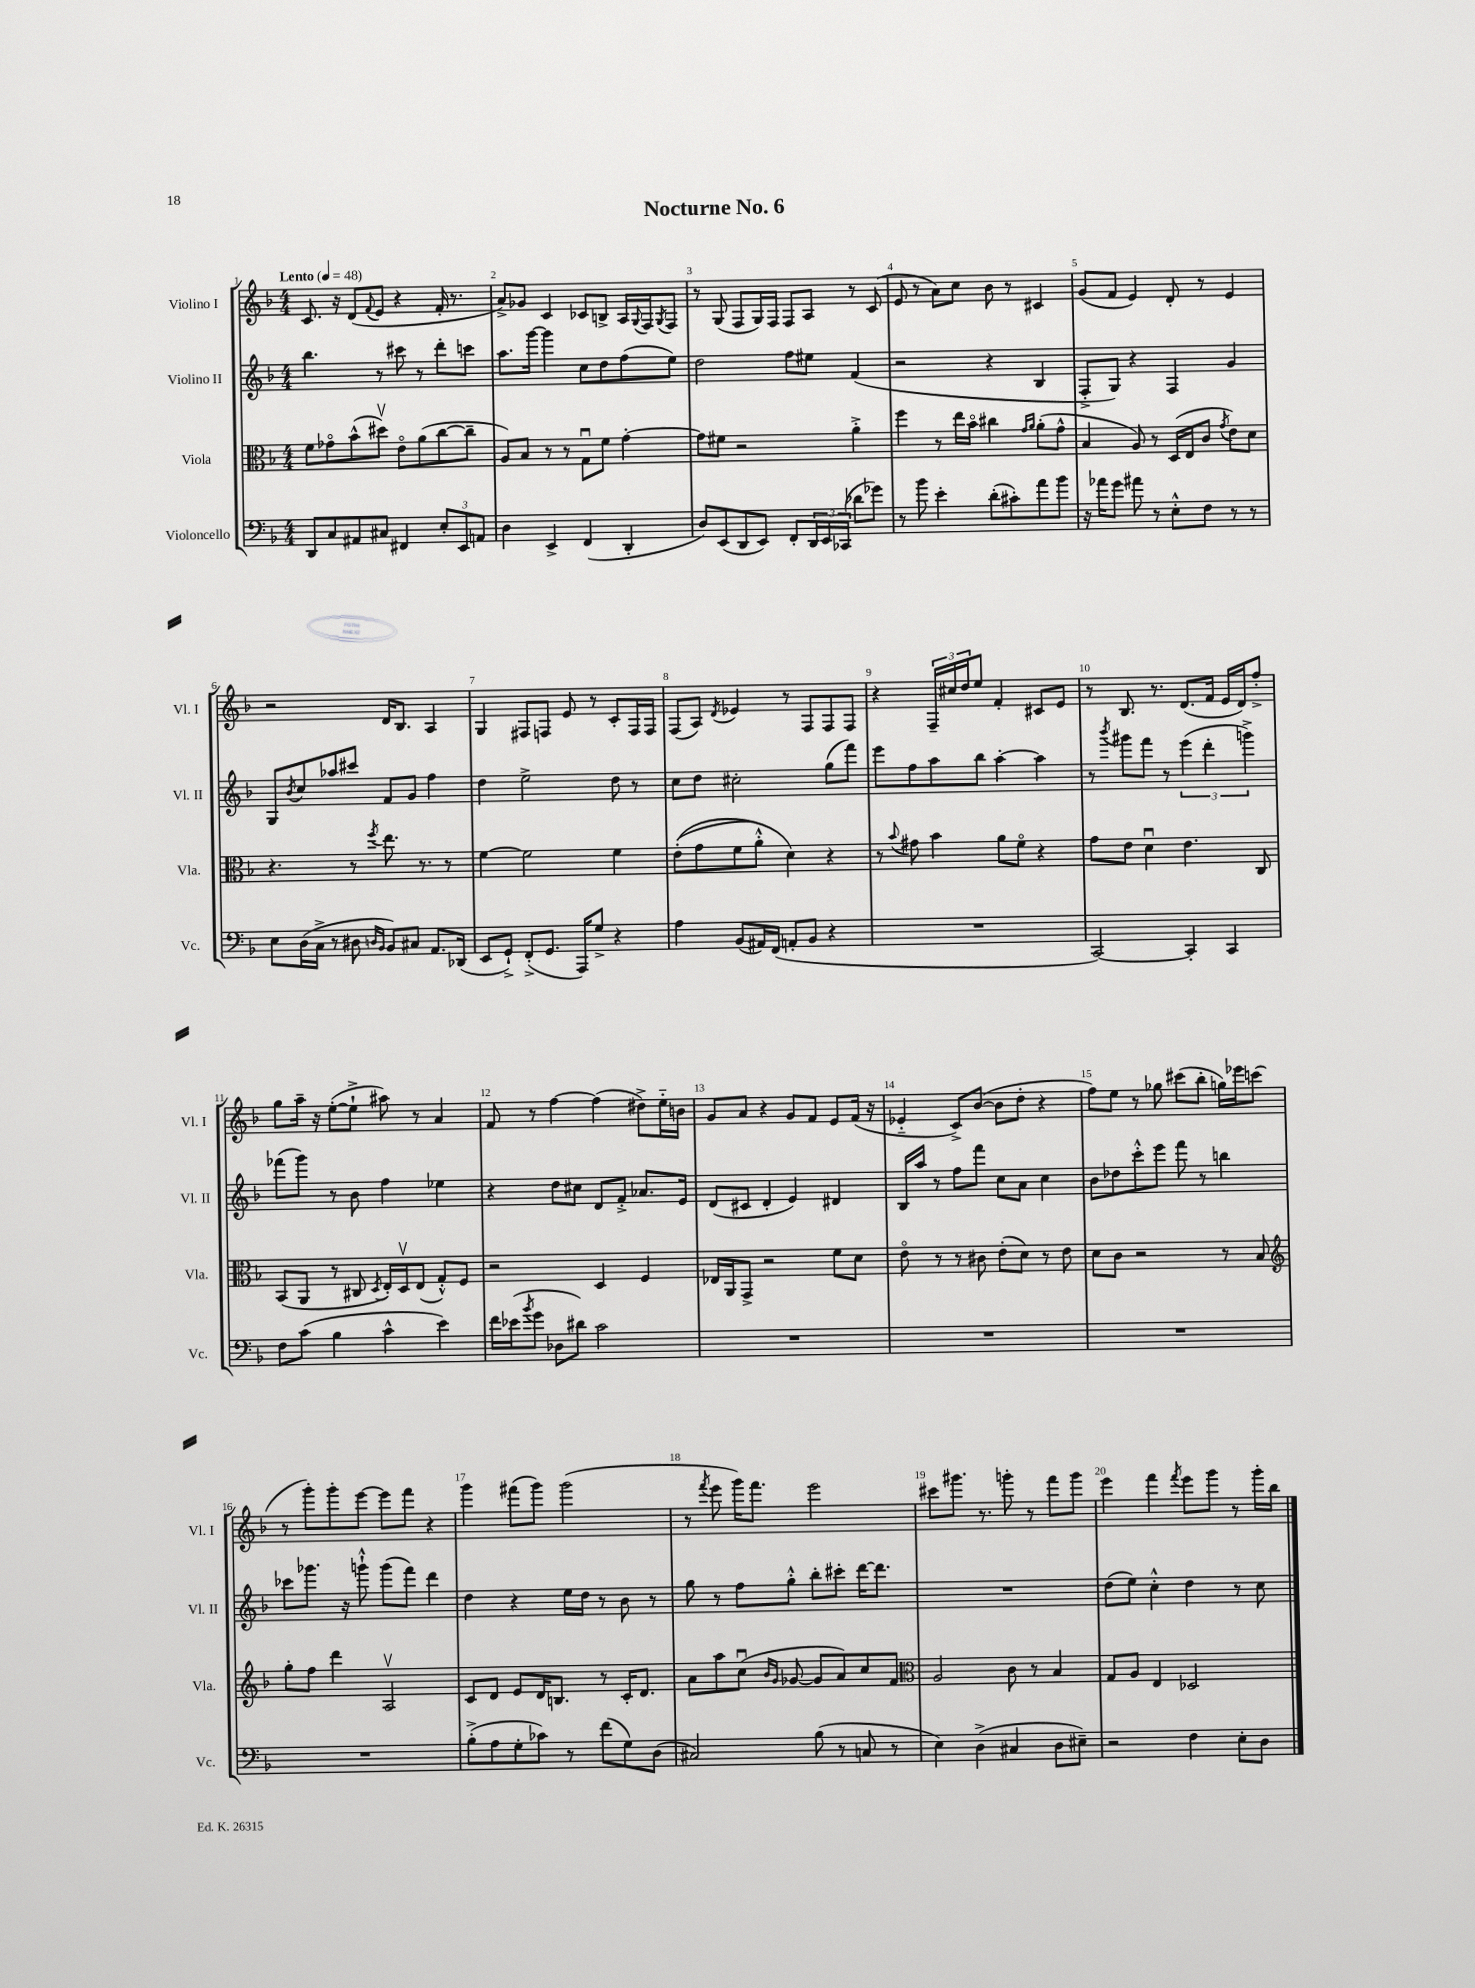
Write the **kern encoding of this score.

**kern	**kern	**kern	**kern
*part4	*part3	*part2	*part1
*staff4	*staff3	*staff2	*staff1
*I"Violoncello	*I"Viola	*I"Violino II	*I"Violino I
*I'Vc.	*I'Vla.	*I'Vl. II	*I'Vl. I
*clefF4	*clefC3	*clefG2	*clefG2
*k[b-]	*k[b-]	*k[b-]	*k[b-]
*M4/4	*M4/4	*M4/4	*M4/4
*MM48	*MM48	*MM48	*MM48
=1	=1	=1	=1
!	!	!	!LO:TX:a:B:t=Lento
8DD/L	8f\L	4.bb-\	8.c/
8C/	8g-X\	.	.
.	.	.	16r
8AA#X/	(8b-^^\	.	(8d/L
.	.	.	8qqf/
8C#X/J	8dd#Xv\J)	8r	8e/J
4FF#X/	8e\L	8ccc#X\	4r
.	(8a\	8r	.
12E'/L	[8cc\	8ddd'\L	16f'/
.	.	.	8.r
12EE/	.	.	.
.	8cc~\J]	8cccn\J	.
12AAn/J	.	.	.
=2	=2	=2	=2
4D\	8A/L)	8.aa\L	8a^/L)
.	8B-/J	.	8g-X/J
.	.	[16ggg\Jk	.
4EE^/	8r	4ggg\]	4c/
.	8r	.	.
(4FF/	8Gu\L	8cc\L	8c-X/L
.	8f\J	8dd\	8Bn^/J
4DD'/	[4g'\	(8ff\	16A/LL
.	.	.	8qqG/
.	.	.	16F/J
.	.	.	8qG/
.	.	8ee\J)	8F/J
=3	=3	=3	=3
8D/L)	8g\L]	2dd\	8r
(8EE/	8f#X\J	.	(8G/
8DD/	2r	.	8F/L
8EE/J)	.	.	16G/L)
.	.	.	16F/JJ
8FF'/L	.	8ff\L	8F/L
24DD/L	.	8ee#X\J	8A/J
24EE/	.	.	.
(24CC-X/JJ	.	.	.
8d-X\L	4a'^\	(4f/	8r
8g-X\J)	.	.	(8c/
=4	=4	=4	=4
8r	4ff\	2r	8e/
8b-\	.	.	8r
4e'\	8r	.	8a\L)
.	16ee\LL	.	8cc\J
.	16b-\JJ	.	.
(8d'\L	4cc#X\	4r	8b-\
8c#X'\)	.	.	8r
.	16qqg/LL	.	.
.	16qqa/JJ	.	.
8a\	(8a'\L	4B-/	4c#X/
8b-\J	8g^^\J	.	.
=5	=5	=5	=5
16r	4B-/	8F'^/L	(8g/L
16a-X\KL	.	.	.
8g\J	.	8G/J)	8f/J
8a#X\	8A/)	4r	4e/)
8r	8r	.	.
8E'^^\L	(16D/LL	4F/	8d'/
.	16E/J	.	.
8F\J	8c/J	.	8r
.	8qg/	.	.
8r	8e\L)	4g/	4e/
8r	8d\J	.	.
!!LO:LB:g=z
=6	=6	=6	=6
8E\L	4.r	8G/L	2r
.	.	8qb-/	.
(16D\L	.	8cc/	.
16C^\JJ	.	.	.
8r	.	8aa-X/	.
8D#X\	8r	8ccc#X/J	.
16qqDn/LL	.	.	.
16qqBB-/JJ	8qff/	.	.
8BB-/L)	8.ee\	8f/L	16d/KL
.	.	.	8.B-/J
8C#X/J	.	8g/J	.
.	8.r	.	.
8.AA/L	.	4ff\	4A/
.	8r	.	.
(16DD-X/Jk	.	.	.
=7	=7	=7	=7
8EE/L	[4f\	4dd\	4G/
8GG`^/J)	.	.	.
(8FF'^/L	2f\]	2ee^\	8F#X/L
8.GG/J	.	.	8Fn/J
.	.	.	8e/
16AAA/KL)	.	.	.
8G^/J	.	.	8r
4r	4f\	8dd\	8c'/L
.	.	8r	16F/L
.	.	.	16F/JJ
=8	=8	=8	=8
4A\	((8e'\L	8cc\L	(8F/L
.	8g\	8dd\J	8A/J)
.	.	.	8qd/
(8BB-/L	8f\	2cc#X'\	4e-X/
16AA#X/L)	8a'^^\J)	.	.
(16FF/JJ	.	.	.
8AAn'/L	4d\)	.	8r
8BB-/J	.	.	8F/L
4r	4r	(8gg\L	8F/
.	.	8fff\J)	8F/J
=9	=9	=9	=9
1r	8r	8eee\L	4r
.	8qqb-/	.	.
.	8g#X\	8ff\	.
.	4b-\	8aa\	24F~/LL
.	.	.	24cc#X/
.	.	.	24dd/J
.	.	8bb-\J	8ee/J
.	8a\L	[4aa'\	4f'/
.	8f\J	.	.
.	4r	4aa\]	8c#X/L
.	.	.	8e/J
=10	=10	=10	=10
[2CC/)	8g\L	8r	8r
.	.	8qbbb-/	.
.	8e\J	8ggg#X\L	8.B-/
.	4du\	8fff\J	.
.	.	.	8.r
.	.	8r	.
4CC'/]	4.e\	(6eee\	(8.d/L
.	.	6ddd'\	.
.	.	.	16f/Jk
4CC/	.	.	16e/LL
.	.	.	16d/J)
.	.	6gggn^\)	.
.	8C/	.	8ff'^/J
!!LO:LB:g=z
=11	=11	=11	=11
8F\L	(8BB-/L	(8fff-X\L	8gg\L
(8c\J	8AA/J	8ggg\J)	16aa~\Jk
.	.	.	16r
4B-\	8r	8r	([8ee'\L
.	8C#X/	8b-\	8ee`^\J]
.	8qD/	.	.
4c^^\	16E'/LL)	4ff\	8aa#X\)
.	16Dv/J	.	.
.	(8E/J	.	8r
4e\)	8G'^^/L)	4ee-X\	4a/
.	8F/J	.	.
=12	=12	=12	=12
16f\LL	2r	4r	8f/
(16e-X\J	.	.	.
8qb-/	.	.	.
8g\J	.	.	8r
8D-X\L	.	8dd\L	[4ff\
8d#X\J)	.	8cc#X\J	.
2c\	4D/	8d/L	(4ff\]
.	.	8f'^/J	.
.	4F/	8.a-X/L	8dd#X^\L)
.	.	.	16ee\L
.	.	16e/Jk	16bn\JJ
=13	=13	=13	=13
1r	16E-X/LL	(8d/L	8g/L
.	16AA/J	.	.
.	8GG^/J	8c#X/J	8a/J
.	2r	4d'/	4r
.	.	4e/)	8g/L
.	.	.	8f/J
.	8f\L	4d#X/	8e/L
.	8d\J	.	(16f/Jk
.	.	.	16r
=14	=14	=14	=14
1r	8e\	16B-/LL	4e-X/
.	.	16aa/JJ	.
.	8r	8r	.
.	8r	8ff\L	8c^/L)
.	8c#X\	8fff\J	([8b-/J
.	(8e'\L	8cc\L	8b-\L]
.	8d\J)	8a\J	8dd'\J
.	8r	4cc\	4r
.	8e\	.	.
=15	=15	=15	=15
1r	8d\L	8b-\L	8ff\L)
.	8c\J	8dd-X\	8ee\J
.	2r	8ccc'^^\	8r
.	.	8eee\J	8gg-X\
.	.	8fff\	(8ccc#X\L
.	.	8r	8bb-'\J
.	8r	4bbn\	16ggn\LL)
.	.	.	16eee-X\J
.	8B-/	.	(8cccn\J
!!LO:LB:g=z
=16	=16	=16	=16
*	*clefG2	*	*
1r	8gg'\L	8ccc-X\L	8r
.	8ff\J	8.ggg-X\J	8ggg'\L)
.	4ddd\	.	8ggg'\
.	.	16r	.
.	.	8gggn`^^\	[8eee\J
.	2Av/	(8ggg\L	8eee\L]
.	.	8fff\J)	8fff\J
.	.	4ddd\	4r
=17	=17	=17	=17
(8B-'^\L	8c/L	4dd\	4ggg\
8A\	8d/J	.	.
8G'\	8e/L	4r	(8fff#X\L
8c-X\J)	16d/K	.	8ggg\J)
.	8.Bn/J	.	.
8r	.	16ee\LL	(2ggg\
.	.	16dd\JJ	.
(8f\L	8r	8r	.
8G\)	16c'/KL	8b-\	.
.	8.d/J	.	.
(8D\J	.	8r	.
=18	=18	=18	=18
2C#X/)	8a\L	8gg\	8r
.	.	.	8qfff/
.	8aa\	8r	8eee\
.	(8ccu\J	8ff\L	16ggg\KL)
.	.	.	8.fff\J
.	16qqb-/LL	.	.
.	16qqg/JJ	.	.
.	[8g-X/	8gg'^^\J	.
(8B-\	8g-/L]	8bb-'\L	2eee\
8r	8a/)	8ccc#X'\J	.
8Cn/	8cc/	[16ddd\KL	.
.	.	8.ddd\J]	.
8r	8f/J	.	.
=19	=19	=19	=19
*	*clefC3	*	*
4E\)	2A/	1r	8ccc#X\L
.	.	.	8.ggg#X\J
(4D^\	.	.	.
.	.	.	8.r
4C#X/	8c\	.	8gggn'\
.	8r	.	8r
8D\L	4B-/	.	8fff\L
8E#X~\J)	.	.	8ggg\J
=20	=20	=20	=20
2r	8G/L	(8dd\L	4eee\
.	8A/J	8ee\J)	.
.	4E/	4cc'^^\	4fff\
.	.	.	8qfff/
4F\	2D-X/	4dd\	8eee\L
.	.	.	8ggg\J
8E'\L	.	8r	8r
8D\J	.	8cc\	16ggg'\LL
.	.	.	16bb-\JJ
==	==	==	==
*-	*-	*-	*-
